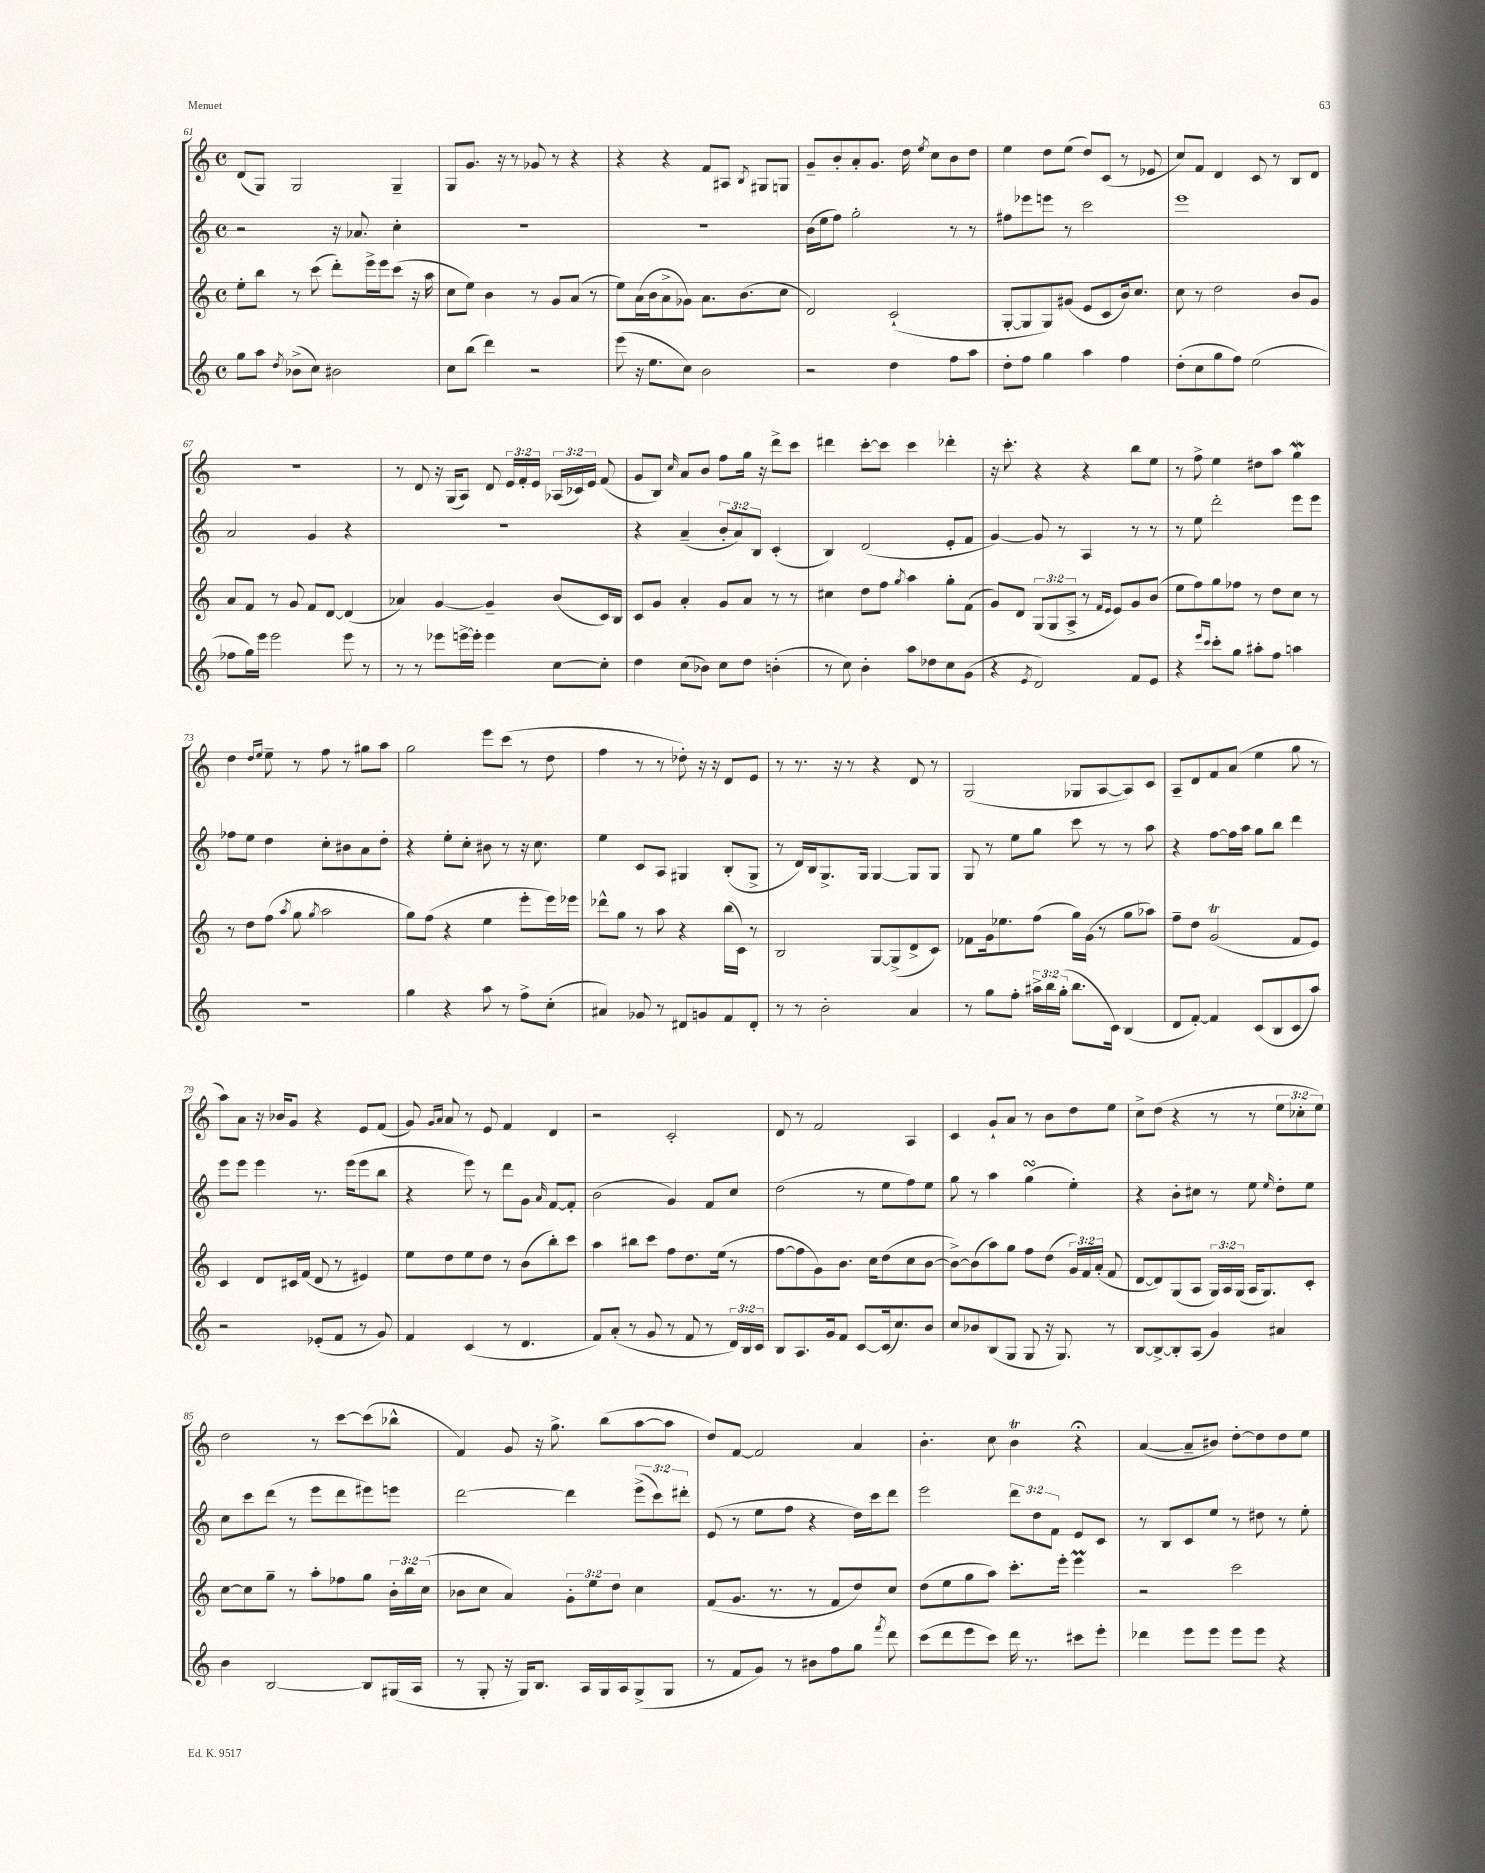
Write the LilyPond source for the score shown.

<<
\new StaffGroup <<
\new Staff = "s0" {
    \clef treble \key c \major \defaultTimeSignature \time 4/4 \override Staff.TupletNumber.text = #tuplet-number::calc-fraction-text
    \autoBeamOff d'8[( g8]) g2 g4-- |
    g8[ g'8.] r16 r8 ges'8 r8 r4 |
    r4 r4 f'8[ ais8] \acciaccatura { b8 } gis8[ g8] |
    g'8[-- b'8-. a'8-. g'8.] d''16 \acciaccatura { e''8 } c''8[ b'8 d''8] |
    e''4 d''8[ e''8]( d''8[) c'8]( r8 ees'8 |
    c''8[) f'8] d'4 c'8 r8 b8[ d'8] |
    r1 |
    r8 d'8 r16 g16[( a8]) d'8 \tuplet 3/2 { e'16[ f'16-. e'16] } \tuplet 3/2 { aes16[( ces'16) e'16] } f'8( |
    g'8[ b8]) \grace { c''16 } a'8[ b'8] f''8[ g''16] r16 d'''8[-> c'''8] |
    dis'''4 c'''8[~-. c'''8] c'''4 des'''4-. |
    r16 c'''8.-. r4 r4 b''8[ e''8] |
    r8 f''8-> e''4 dis''8[ a''8] g''4\mordent |
    d''4 \grace { d''16[ e''16] } e''8-- r8 f''8 r8 gis''8[ a''8] |
    g''2 e'''8[ c'''8]( r8 d''8 |
    f''4 r8 r8 des''8-.) r16 r16 d'8[ e'8] |
    r8 r8. r16 r8 r4 d'8 r8 |
    g2( ges8[ a8~ a8) c'8] |
    a8[-- d'8 f'8 a'8]( e''4 g''8 r8 |
    a''8[) a'8] r16 bes'16[ g'8] r4 e'8[ f'8]( |
    g'8) \grace { g'16[ a'16] } a'8 r8 e'8 f'4 d'4 |
    r2 c'2-. |
    d'8 r8 f'2 a4 |
    c'4 g'8[-! a'8] r8 b'8[ d''8 e''8] |
    c''8[-> d''8]( r4 r8 r8 \tuplet 3/2 { e''8[ ces''8-. e''8]) } |
    d''2 r8 c'''8[~ c'''8( bes''8]-^ |
    f'4) g'8 r16 g''8.-> b''8[( a''8~ a''8] |
    d''8[) f'8]~ f'2 a'4 |
    b'4.-. c''8 b'4\trill r4\fermata |
    a'4~( a'8[-- bis'8]) d''8[~-. d''8 d''8 e''8] \bar "|." |
}
\new Staff = "s1" {
    \clef treble \key c \major \defaultTimeSignature \time 4/4 \override Staff.TupletNumber.text = #tuplet-number::calc-fraction-text
    \autoBeamOff r2 r16 aes'8. c''4-. |
    R1 |
    R1 |
    b'16[( e''16 f''8]) g''2-. r8 r8 |
    fis''8[ ees'''8 e'''8] r8 c'''2 |
    e'''1 |
    a'2 g'4 r4 |
    R1 |
    r4 a'4--( \tuplet 3/2 { b'8[-. a'8) b8] } c'4-.( |
    b4) d'2( e'8[-. f'8] |
    g'4~) g'8 r8 a4 r8 r8 |
    r8 e''8 d'''2-. e'''8[ e'''8] |
    fes''8[ e''8] d''4 c''8[-. bis'8 a'8 d''8]-. |
    r4 e''8[-. c''8]-. bis'8 r8 r16 c''8. |
    e''4 c'8[ a8] gis4 b8[-.( gis8]-> |
    r8 d'16[) b16 g8.-> g16] g4~ g8[ g8] |
    g8 r8 e''8[ g''8] c'''8 r8 r8 a''8 |
    r4 f''8[~ f''16 a''16] g''8[ b''8] d'''4 |
    e'''8[ e'''8] e'''4 r8. e'''16[( e'''8 b''8] |
    r4 e'''8) r8 d'''8[ g'8] \grace { a'16 } f'8[~ f'8]-. |
    b'2( g'4) f'8[ c''8] |
    d''2( r8 e''8[ f''8) e''8] |
    g''8 r8 a''4 g''4\turn( e''4-.) |
    r4 b'8[-. cis''8] r8 e''8 \grace { e''16 } d''8[-. e''8] |
    c''8[ c'''8 d'''8]( r8 e'''8[ d'''8 eis'''8) e'''8] |
    d'''2~ d'''4 \tuplet 3/2 { e'''8[->( c'''8) dis'''8]-. } |
    e'8( r8 e''8[ f''8] r4 d''16[) c'''16 d'''8] |
    e'''2 \tuplet 3/2 { d'''8[ d''8 f'8] } e'8[ c'8] |
    r8 b8[ c'8 e''8] r8 dis''8 r8 e''8-. \bar "|." |
}
\new Staff = "s2" {
    \clef treble \key c \major \defaultTimeSignature \time 4/4 \override Staff.TupletNumber.text = #tuplet-number::calc-fraction-text
    \autoBeamOff e''8[-. b''8] r8 c'''8( d'''8[-.) e'''16-> e'''16 c'''8]( r16 a''16 |
    c''8[ e''8]) b'4 r8 g'8[ a'8]( r8 |
    e''8[) a'16( b'16 a'8-> ges'8]) a'8.[ b'8.( c''8] |
    d'2) c'2-!( |
    g8[~-. g8 g8) gis'8]( e'8[ c'8 b'16) c''8.] |
    c''8 r8 d''2 b'8[ g'8] |
    a'8[ f'8] r8 g'8 f'8[ d'8]~ d'4( |
    aes'4) g'4~ g'4-- b'8[( c'16) b16] |
    c'8[ g'8] a'4-. g'8[ a'8] r8 r8 |
    cis''4 d''8[ f''8] \acciaccatura { g''8 } a''4 g''8[-. f'8]( |
    g'8[) d'8] \tuplet 3/2 { g8[( g8 a8]-> } r8 \grace { f'16[ e'16] } e'8[) g'8 b'8]( |
    e''8[ f''8) g''8 fes''8] r8 d''8[ c''8] r8 |
    r8 d''8[ f''8]( \acciaccatura { a''8 } g''8 \acciaccatura { g''8 } a''2 |
    g''8[) f''8]( r4 e''4 e'''8[-. e'''16) ees'''16] |
    des'''8[-^ g''8] r8 a''8 r4 b''16[( c'16]) r8 |
    b2 g8[~ g8->( d'8-> c'8]) |
    fes'8[ g'16 ees''8. f''8]( g''16[) g'16]( r8 g''8[ aes''8]) |
    f''8[-- d''8] g'2\trill( f'8[ e'8]) |
    c'4 d'8[ cis'16 f'16]( d'8 r8 eis'4) |
    e''8[ d''8 e''8 d''8] r8 b'8[( b''8-.) c'''8] |
    a''4 bis''8[ c'''8] f''8[ d''8. e''16]( r8 |
    f''8[~ f''8 g'8) b'8.] c''16[ d''8( c''8 b'8]~ |
    b'8[~->) b'8( a''8) g''8] f''8[ d''8]( \tuplet 3/2 { g'16[) f'16 a'16]-.( } f'8 |
    d'8[~ d'8) g8( a8] \tuplet 3/2 { g16[) a16 g16]( } a16[ g8.) c'8]-. |
    c''8[~ c''8 g''8]-- r8 a''8[-. fes''8 g''8] \tuplet 3/2 { b'16[-. b''16 c''16]( } |
    bes'8[ c''8] a'4) \tuplet 3/2 { g'8[-. e''8 d''8] } c''4 |
    f'8[( g'8.] r8. r8 f'8[ d''8) c''8] |
    d''8[( e''8 g''8 a''8]) c'''8.[-. e'''16]-. e'''4\prall |
    r2 c'''2 \bar "|." |
}
\new Staff = "s3" {
    \clef treble \key c \major \defaultTimeSignature \time 4/4 \override Staff.TupletNumber.text = #tuplet-number::calc-fraction-text
    \autoBeamOff g''8[ a''8] \acciaccatura { d''8 } bes'8[->( c''8]) bis'2 |
    c''8[ b''8]( d'''4) r2 |
    e'''8( r16 e''8.[ c''8]) b'2 |
    r2 d''4 f''8[ a''8] |
    d''8[-. f''8] g''4 a''4 f''4 |
    d''8[-.( c''8 g''8 f''8]) e''2( |
    fes''8[ g''16) e'''16] e'''2 e'''8 r8 |
    r8 r8 ees'''8[ e'''16~-> e'''16]-. e'''4 c''8[~ c''8]-. |
    d''4 c''8[( bes'8]) c''8[ d''8] b'4-.( |
    r8 c''8) b'4-. a''8[ des''8 c''8 g'8]( |
    r4 \acciaccatura { e'8 } d'2) f'8[ e'8] |
    r4 \grace { e'''16[ c'''16] } c'''8[-. g''8] ais''8[-. f''8] a''4 |
    R1 |
    g''4 r4 a''8 r8 f''8[-> c''8]-.( |
    ais'4) ges'8 r8 dis'8[ g'8 f'8 dis'8]-. |
    r8 r8 b'2-. a'4 |
    r8 g''8[ f''8]-. \tuplet 3/2 { ais''16[-> b''16 g''16]-.( } b''8.[ c'16]) b4( |
    d'8[ f'8]~-.) f'4 c'8[( b8 c'8 a''8]) |
    r2 ees'8[-.( f'8] r8 g'8) |
    f'4 c'4( r8 d'4. |
    f'8[) a'8]-.( r8 g'8 r8 f'8 r8 \tuplet 3/2 { d'16[) b16 c'16] } |
    b8[ a8. g'16 f'8] c'8[~ c'16( c''8.) b'8] |
    c''8[ bes'8 b8( g8] g8 r16 g8.) r8 |
    b8[~ b8~-> b8-. a8]( g'4) ais'4 |
    b'4 b2~ b8[ gis16( a16] |
    r8 g8-. r16 g16[) b8.] a16[ g16 a16 g8->( g8] |
    r8 f'8[ g'8]) r8 bis'8[ f''8 g''8] \acciaccatura { f'''8 } d'''8 |
    c'''8[( d'''8 e'''8 c'''8]) d'''16 r8. cis'''8[ e'''8]-. |
    des'''4 e'''8[ e'''8] e'''8[ e'''8] r4 \bar "|." |
}
>>
>>
\layout { \context { \Score currentBarNumber = #61 } }
